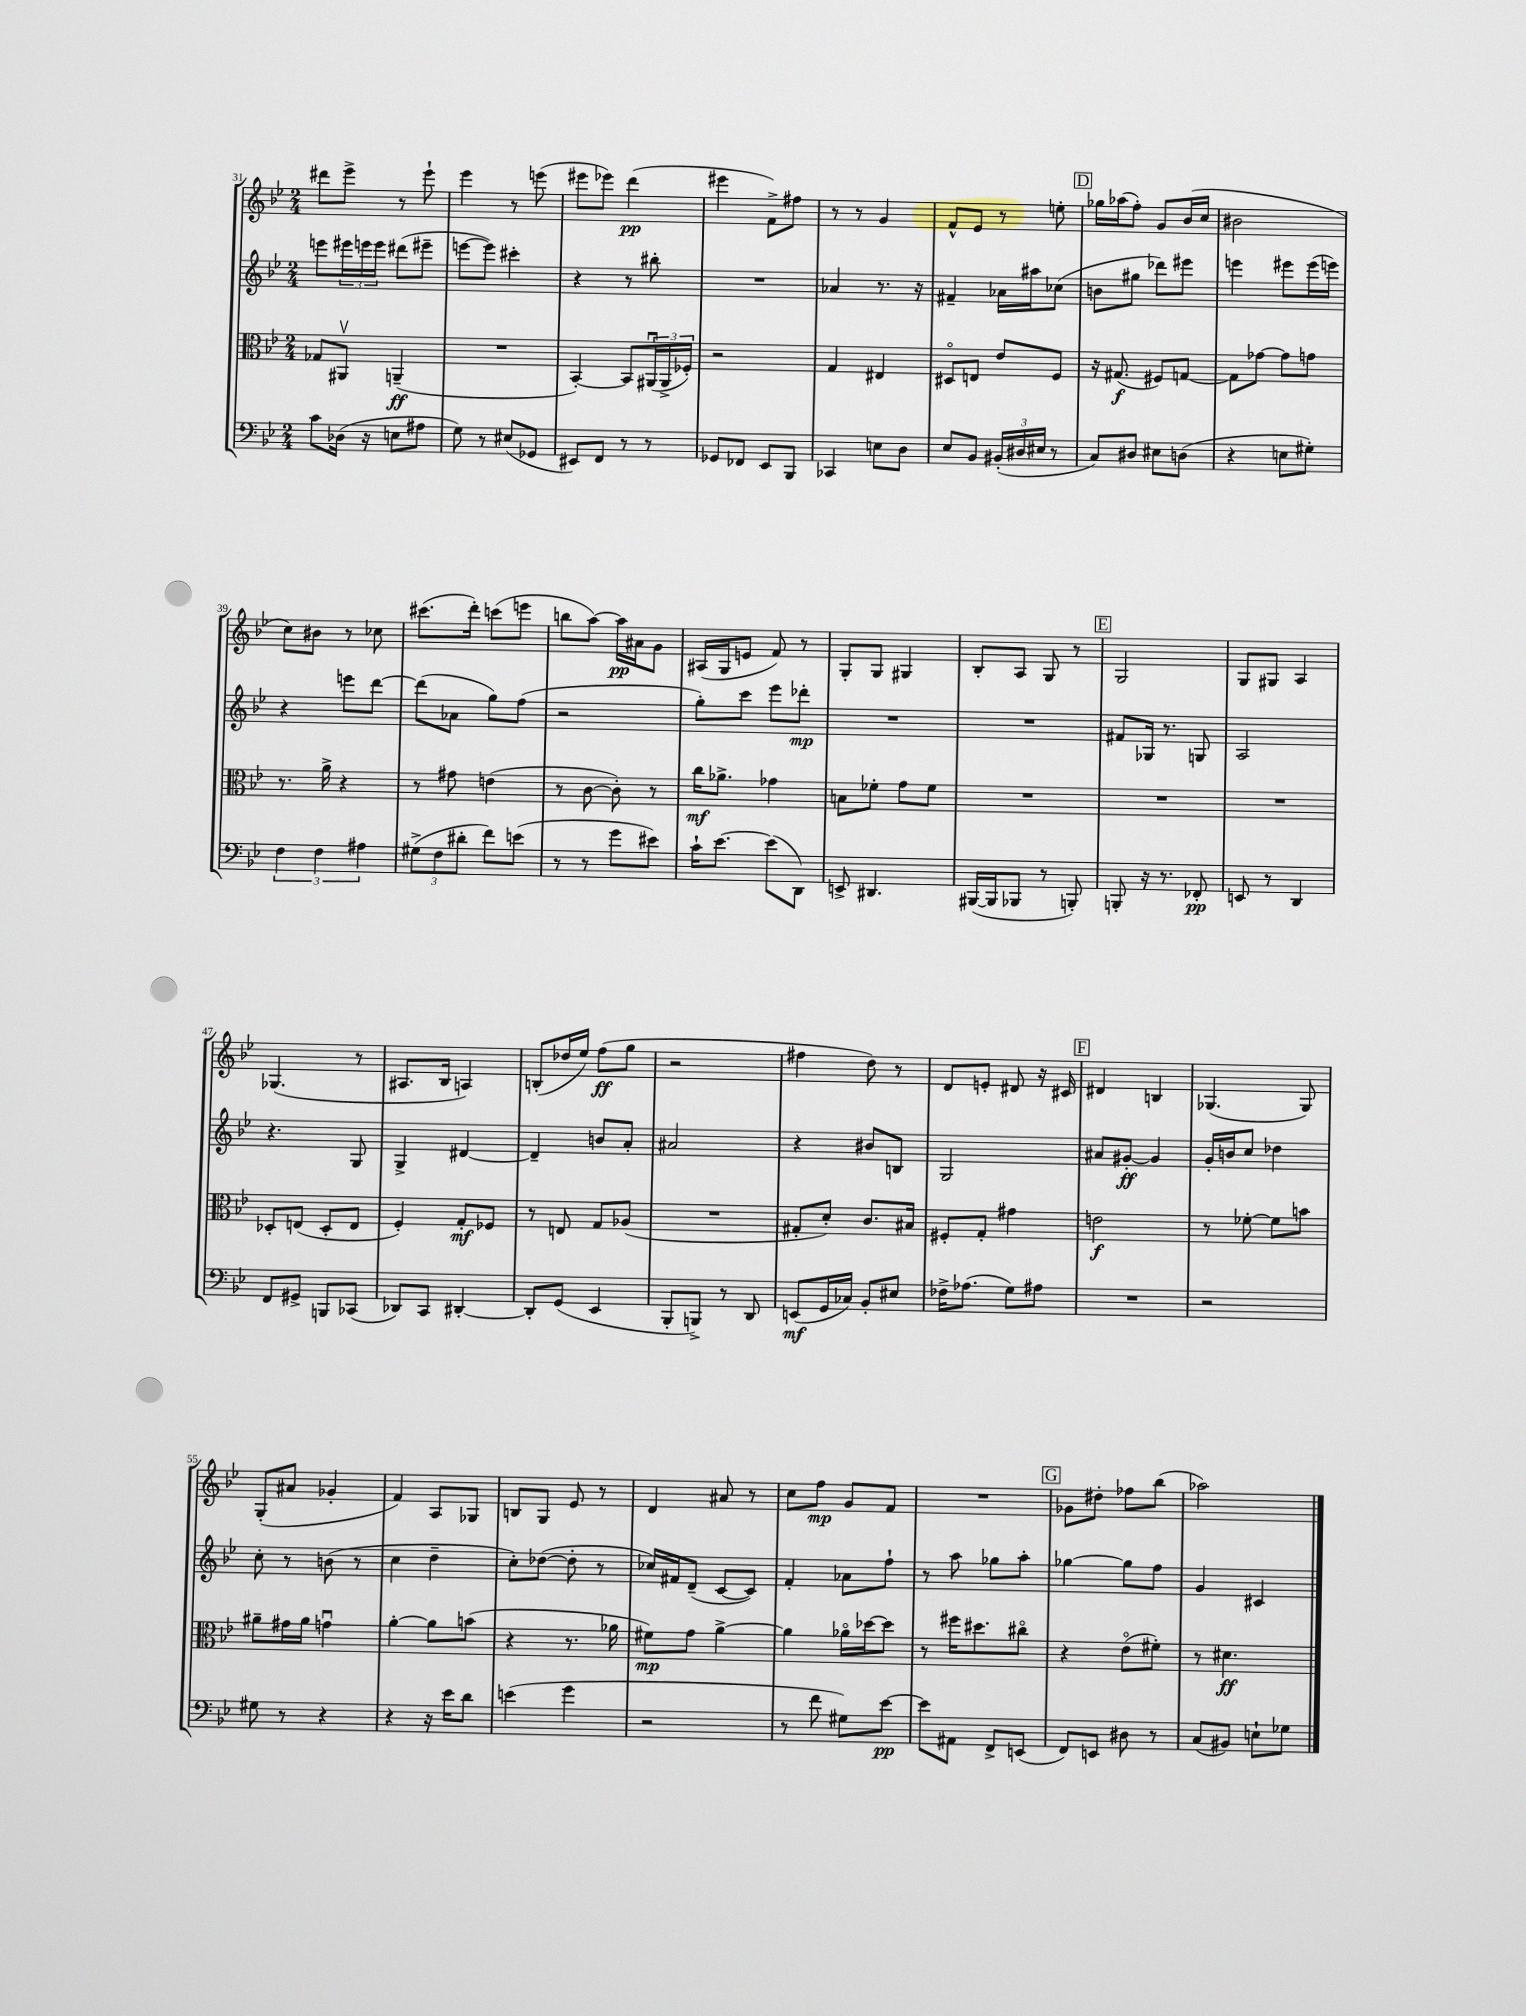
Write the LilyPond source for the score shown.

<<
\new StaffGroup <<
\new Staff = "s0" {
    \clef treble \key bes \major \numericTimeSignature \time 2/4
    dis'''8 ees'''8-> r8 ees'''8-! |
    ees'''4 r8 e'''8( |
    eis'''8 ees'''8) d'''4\pp( |
    eis'''4 f'8->) fis''8 |
    r8 r8 g'4 |
    f'8-^ ees'8 r8 e''8-. |
    \mark \markup { \box "D" } ges''16 aes''16( f''8-.) g'8 bes'16( c''16 |
    bis'2 |
    c''8) bis'8 r8 ces''8 |
    cis'''8.( d'''16-.) c'''8( e'''8 |
    b''8 a''8~) a''16\pp ais'16 g'8 |
    ais16( g16 e'8 f'8) r8 |
    g8-. g8 gis4 |
    bes8-. a8 g8 r8 |
    \mark \markup { \box "E" } g2 |
    g8 gis8 a4 |
    ges4.( r8 |
    ais8. bes16 a4) |
    b8-.( des''16 ees''16) f''8\ff( g''8 |
    r2 |
    fis''4 d''8) r8 |
    d'8 e'8-. dis'8 r16 cis'16 |
    \mark \markup { \box "F" } dis'4 b4 |
    ges4.( ges8) |
    g8-.( ais'8 ges'4-. |
    f'4) a8 ges8 |
    b8 g8 ees'8 r8 |
    d'4 ais'8 r8 |
    c''8 f''8\mp g'8 f'8 |
    R2 |
    \mark \markup { \box "G" } ges'8 dis''8-. fes''8 bes''8( |
    aes''2) \bar "|." |
}
\new Staff = "s1" {
    \clef treble \key bes \major \numericTimeSignature \time 2/4
    e'''8 \tuplet 3/2 { eis'''16 e'''16 e'''16 } dis'''8( eis'''8-- |
    e'''8~ e'''8) cis'''4-. |
    r4 r8 bis''8-. |
    R2 |
    aes'4 r8. r16 |
    fis'4-- aes'16 ais''16 ces''8( |
    \mark \markup { \box "D" } b'8 gis''8 des'''8) eis'''8 |
    e'''4 eis'''8 eis'''16( e'''16) |
    r4 e'''8 d'''8~ |
    d'''8( aes'8 g''8) f''8( |
    r2 |
    g''8-.) c'''8 ees'''8 des'''8-.\mp |
    R2 |
    R2 |
    \mark \markup { \box "E" } fis'8 ges16 r8. g8 |
    a2 |
    r4. g8 |
    g4-> dis'4~ |
    dis'4-- b'8 a'8-. |
    ais'2 |
    r4 bis'8 b8 |
    g2 |
    \mark \markup { \box "F" } ais'8 gis'8~-.\ff gis'4 |
    g'16-. b'16 c''8 des''4 |
    c''8-. r8 b'8( r8 |
    c''4 d''4-- |
    c''8-.) des''8~( des''8-. r8 |
    ces''16) fis'16 d'8--( c'8~ c'8) |
    f'4-. aes'8 f''8-! |
    r8 a''8 ges''8 a''8-. |
    \mark \markup { \box "G" } ges''4~ ges''8 f''8 |
    g'4 cis'4 \bar "|." |
}
\new Staff = "s2" {
    \clef alto \key bes \major \numericTimeSignature \time 2/4
    ges8 ais,8\upbow a,4--\ff( |
    R2 |
    bes,4~-.) bes,8 \tuplet 3/2 { ais,16\downbow( ais,16-> fes16-.) } |
    r2 |
    g4 eis4 |
    dis8\flageolet e8 ees'8 f8 |
    \mark \markup { \box "D" } r16 gis8.\f( fis8) g8~ |
    g8 ges'8~ ges'8 g'8 |
    r8. a'16-> r4 |
    r8 gis'8 e'4( |
    r8 c'8~ c'8-.) r8 |
    c''16\mf aes'8.-> ges'4 |
    b8 fes'8-. g'8 fes'8 |
    R2 |
    \mark \markup { \box "E" } R2 |
    R2 |
    des8-. e8( des8-. e8 |
    f4-.) g8-.\mf fes8 |
    r8 e8 g8 aes8( |
    R2 |
    gis8-. d'8-.) c'8. bis16 |
    fis8-. g8-. gis'4 |
    \mark \markup { \box "F" } e'2\f |
    r8 fes'8~-. fes'8 b'8 |
    ais'8-- gis'16 ais'16 g'4\downbow |
    a'4~-. a'8 b'8( |
    r4 r8. aes'16 |
    fis'8\mp) g'8 a'4~-> |
    a'4 aes'16\flageolet des''16~ des''8 |
    r8 fis''16 dis''8. cis''8\flageolet |
    \mark \markup { \box "G" } r4 ees'8\flageolet( fis'8-.) |
    r8 dis'4.\ff \bar "|." |
}
\new Staff = "s3" {
    \clef bass \key bes \major \numericTimeSignature \time 2/4
    c'8 des16( r16 e8 ais8 |
    g8) r8 eis8( ges,8 |
    eis,8) f,8 r8 r8 |
    ges,8 fes,8 ees,8 bes,,8 |
    ces,4 e8 d8 |
    ees8 bes,8 \tuplet 3/2 { bis,16-.( dis16 eis16 } r8 |
    \mark \markup { \box "D" } c8) dis8 eis8 d8( |
    r4 e8 gis8-.) |
    \tuplet 3/2 { f4 f4 ais4 } |
    \tuplet 3/2 { gis8->( f8 dis'8-. } f'8) e'8( |
    r8 r8 g'8 eis'8) |
    c'16-! ees'8.~ ees'8( d,8) |
    e,8-> dis,4. |
    bis,,16~( bis,,16 bes,,8 r8 b,,8-.) |
    \mark \markup { \box "E" } b,,8-. r16 r8. fes,8-.\pp |
    e,8 r8 d,4 |
    f,8 gis,8-> b,,8 ces,8( |
    des,8) c,8 dis,4~-. |
    dis,8-. g,8( ees,4 |
    bes,,8-. b,,8->) r8 d,8 |
    e,8\mf( g,16 ces16) bes,8-. eis8 |
    fes16-> aes8.( g8) ais8 |
    \mark \markup { \box "F" } R2 |
    r2 |
    gis8 r8 r4 |
    r4 r16 ees'16 d'8 |
    e'4( g'4 |
    r2 |
    r8 f'8 gis8) ees'8~\pp |
    ees'8 ais,8 f,8-> e,8( |
    \mark \markup { \box "G" } f,8) e,8 dis8 r8 |
    c8( bis,8) e8-! ges8 \bar "|." |
}
>>
>>
\layout { \context { \Score currentBarNumber = #31 } }
